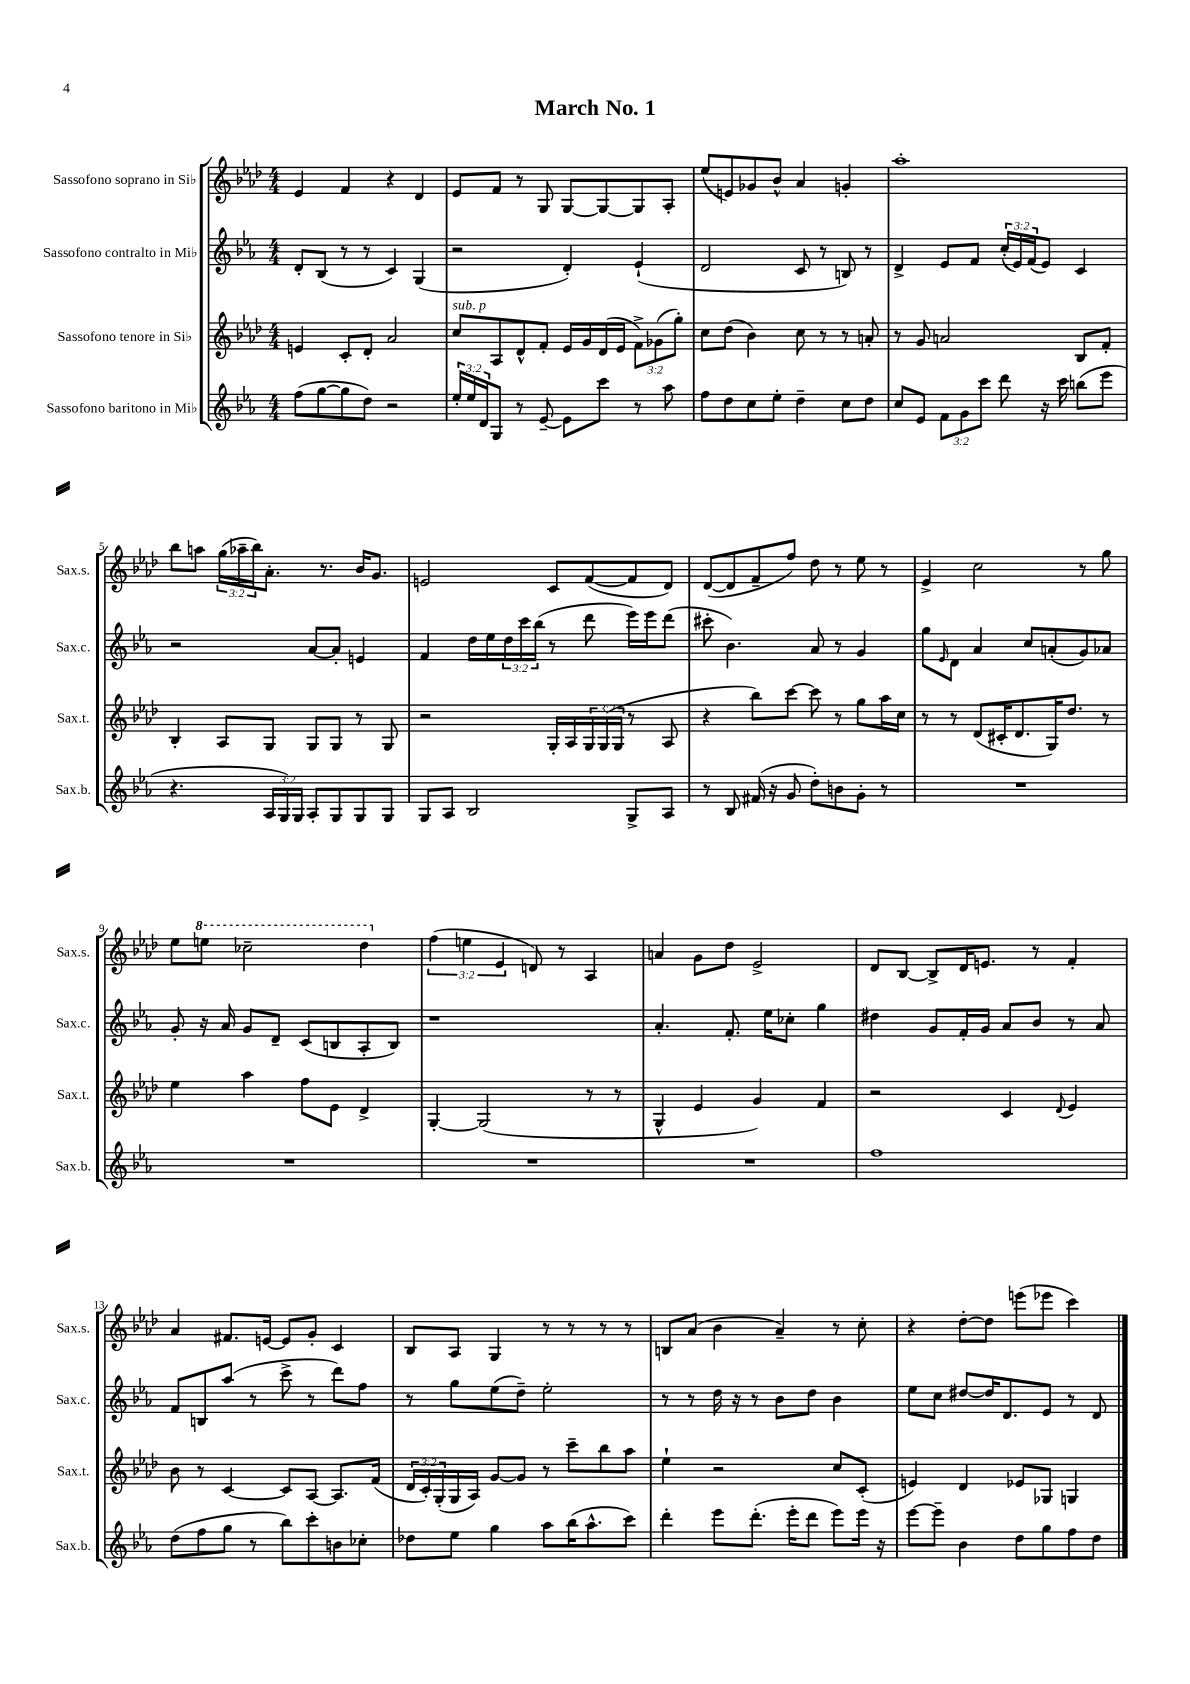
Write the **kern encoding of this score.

**kern	**kern	**kern	**kern
*staff4	*staff3	*staff2	*staff1
*clefG2	*clefG2	*clefG2	*clefG2
*k[b-e-a-]	*k[b-e-a-d-]	*k[b-e-a-]	*k[b-e-a-d-]
*M4/4	*M4/4	*M4/4	*M4/4
(8ff	4e	8d'	4e-
[8gg	.	(8B-	.
8gg]	8c'	8r	4f
8dd)	8d-'	8r	.
2r	2a-	4c)	4r
.	.	(4G	4d-
=	=	=	=
24ee-'	8cc	2r	8e-
24ee-	.	.	.
24d	.	.	.
8G	8A-	.	8f
8r	8d-^^	.	8r
[8e-~	8f'	.	8G
8e-]	16e-	4d')	[8G
.	16g	.	.
8ccc	(16d-	.	8G_
.	16e-	.	.
8r	12f^)	(4e-`	8G]
.	(12g-	.	.
8aa-	.	.	8A-'
.	12gg')	.	.
=	=	=	=
8ff	8cc	2d	(8ee-
8dd	(8dd-	.	8e)
8cc	4b-)	.	8g-
8ee-'	.	.	8b-^^
4dd~	8cc	8c	4a-
.	8r	8r	.
8cc	8r	8B)	4g'
8dd	8a'	8r	.
=	=	=	=
8cc	8r	4d^	1aa-'
8e-	8g	.	.
12f	2a	8e-	.
12g	.	.	.
.	.	8f	.
12ccc	.	.	.
8ddd	.	(24cc'	.
.	.	24e-)	.
.	.	(24f	.
16r	.	8e-)	.
16ccc	.	.	.
(8bb	8B-	4c	.
8eee-	8f'	.	.
=	=	=	=
4.r	4B-'	2r	8bb-
.	.	.	8aa
.	8A-	.	(24gg
.	.	.	24aa-~
.	.	.	24bb-)
24A-	8G	.	8.a-'
24G)	.	.	.
24G	.	.	.
8A-'	8G	[8a-	.
.	.	.	8.r
8G	8G	8a-']	.
8G	8r	4e	16b-
.	.	.	8.g
8G	8G	.	.
=	=	=	=
8G	2r	4f	2e
8A-	.	.	.
2B-	.	16dd	.
.	.	16ee-	.
.	.	24dd	.
.	.	24ccc	.
.	.	(24bb-	.
.	16G'	8r	8c
.	16A-	.	.
.	24G	8ddd	([8f
.	(24G	.	.
.	24G	.	.
8G^	8r	16eee-)	8f]
.	.	16eee-	.
8A-	8A-	(8ddd	8d-)
=	=	=	=
8r	4r	8ccc#'	([8d-
8B-	.	4.b-)	8d-]
(16f#	8bb-)	.	8f~
16r	.	.	.
8g	[8ccc	.	8ff)
8dd')	8ccc]	8a-	8dd-
8b	8r	8r	8r
8g'	8gg	4g	8ee-
8r	16aa-	.	8r
.	16cc	.	.
=	=	=	=
1r	8r	8gg	4e-^
.	.	16qqe-	.
.	8r	8d	.
.	(8d-	4a-	2cc
.	16c#'	.	.
.	8.d-	.	.
.	.	8cc	.
.	16G)	(8a'	.
.	8.dd-	.	.
.	.	8g)	8r
.	8r	8a-	8gg
=	=	=	=
1r	4ee-	8g'	8ee-
.	.	16r	8eee
.	.	16a-	.
.	4aa-	8g	2ccc-~
.	.	8d~	.
.	8ff	(8c	.
.	8e-	8B	.
.	4d-^	8A-'	4ddd-
.	.	8B)	.
=	=	=	=
1r	[4G'	1r	(6ff
.	.	.	6ee
.	(2G]	.	.
.	.	.	6e-
.	.	.	8d)
.	.	.	8r
.	8r	.	4A-
.	8r	.	.
=	=	=	=
1r	4G^^	4.a-'	4a
.	4e-	.	8g
.	.	8.f'	8dd-
.	4g)	.	2e-^
.	.	16ee-	.
.	.	8cc-'	.
.	4f	4gg	.
=	=	=	=
1ff	2r	4dd#	8d-
.	.	.	[8B-
.	.	8g	8B-^]
.	.	16f'	16d-
.	.	16g	8.e
.	4c	8a-	.
.	.	8b-	8r
.	8qqd-	.	.
.	4e-	8r	4f'
.	.	8a-	.
=	=	=	=
(8dd	8b-	8f	4a-
8ff	8r	8B	.
8gg	[4c	(8aa-	8.f#
8r	.	8r	.
.	.	.	[16e
8bb-)	8c]	8ccc^	8e]
8ccc'	[8A-	8r	8g'
8b	8.A-]	8ddd)	4c
8cc-'	.	8ff	.
.	(16f	.	.
=	=	=	=
8dd-	24d-	8r	8B-
.	24c')	.	.
.	(24G'	.	.
8ee-	16G	8gg	8A-
.	16A-)	.	.
4gg	[8g	(8ee-	4G
.	8g]	8dd~)	.
8aa-	8r	2ee-'	8r
(16bb-	8ccc~	.	8r
8.aa-^^	.	.	.
.	8bb-	.	8r
8ccc)	8aa-	.	8r
=	=	=	=
4ddd'	4ee-`	8r	8B
.	.	8r	(8a-
8eee-	2r	16dd	4b-
.	.	16r	.
(8.ddd'	.	8r	.
.	.	8b-	4a-~)
16eee-'	.	.	.
8ddd	.	8dd	.
8eee-)	8cc	4b-	8r
16eee-	(8c'	.	8cc'
16r	.	.	.
=	=	=	=
[8eee-	4e)	8ee-	4r
8eee-~]	.	8cc	.
4b-	4d-	[8dd#	[8dd-'
.	.	16dd#]	8dd-]
.	.	8.d	.
8dd	8e-	.	(8eee
8gg	8G-	8e-	8eee-
8ff	4G	8r	4ccc)
8dd	.	8d	.
==	==	==	==
*-	*-	*-	*-
